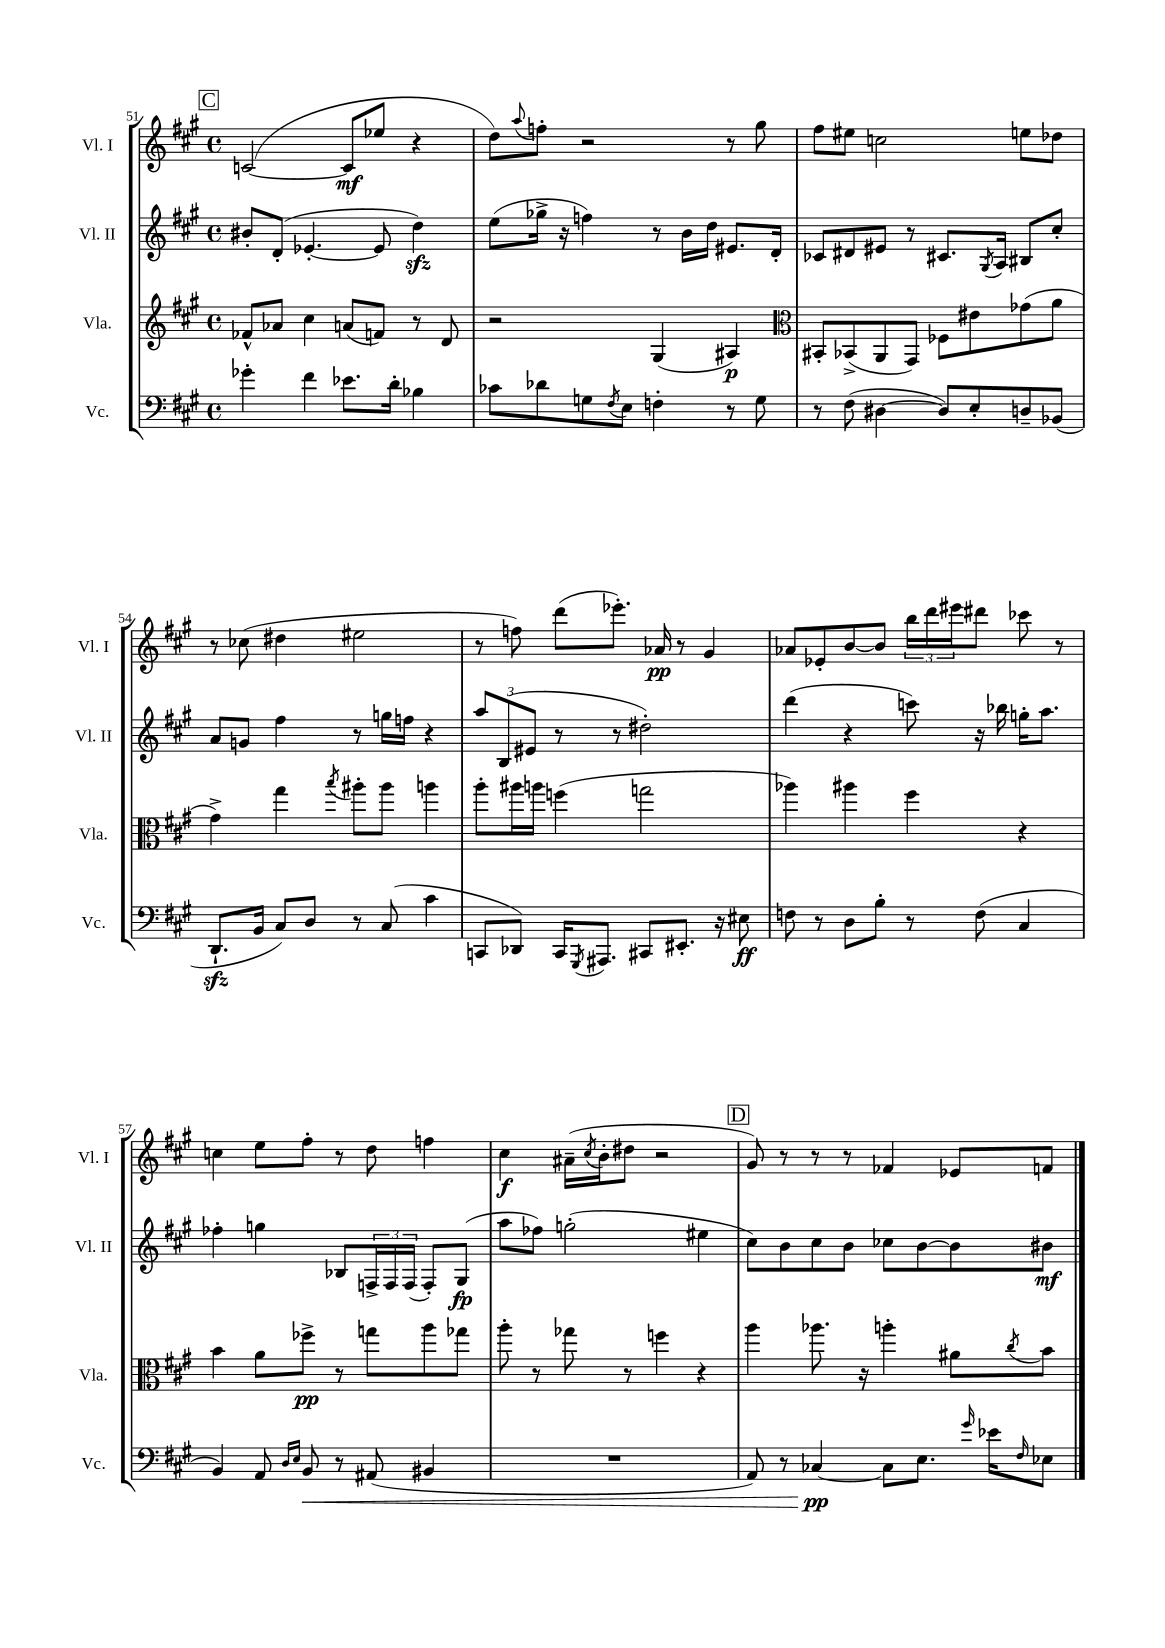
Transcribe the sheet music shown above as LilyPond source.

<<
\new StaffGroup <<
\new Staff = "s0" \with { instrumentName = "Vl. I" shortInstrumentName = "Vl. I" } {
    \clef treble \key a \major \defaultTimeSignature \time 4/4
    \mark \markup { \box "C" } c'2~( c'8\mf ees''8 r4 |
    d''8) \appoggiatura { a''8 } f''8-. r2 r8 gis''8 |
    fis''8 eis''8 c''2 e''8 des''8 |
    r8 ces''8( dis''4 eis''2 |
    r8 f''8) d'''8( ees'''8.-.) aes'16\pp r8 gis'4 |
    aes'8 ees'8-. b'8~ b'8 \tuplet 3/2 { b''16 d'''16 eis'''16 } dis'''8 ces'''8 r8 |
    c''4 e''8 fis''8-. r8 d''8 f''4 |
    cis''4\f ais'16--( \acciaccatura { cis''8 } b'16-. dis''8 r2 |
    \mark \markup { \box "D" } gis'8) r8 r8 r8 fes'4 ees'8 f'8 \bar "|." |
}
\new Staff = "s1" \with { instrumentName = "Vl. II" shortInstrumentName = "Vl. II" } {
    \clef treble \key a \major \defaultTimeSignature \time 4/4
    \mark \markup { \box "C" } bis'8-. d'8-.( ees'4.~-. ees'8 d''4\sfz) |
    e''8( ges''16-> r16 f''4) r8 b'16 d''16 eis'8. d'16-. |
    ces'8 dis'8 eis'8 r8 cis'8. \acciaccatura { gis8 } a16 bis8 cis''8-. |
    a'8 g'8 fis''4 r8 g''16 f''16 r4 |
    \tuplet 3/2 { a''8 b8( eis'8 } r8 r8 dis''2-.) |
    d'''4( r4 c'''8) r16 bes''16 g''16-. a''8. |
    fes''4-. g''4 bes8 \tuplet 3/2 { f16-> f16 f16( } f8-.) gis8\fp( |
    a''8 fes''8) g''2-.( eis''4 |
    \mark \markup { \box "D" } cis''8) b'8 cis''8 b'8 ces''8 b'8~ b'8 bis'8\mf \bar "|." |
}
\new Staff = "s2" \with { instrumentName = "Vla." shortInstrumentName = "Vla." } {
    \clef treble \key a \major \defaultTimeSignature \time 4/4
    \mark \markup { \box "C" } fes'8-^ aes'8 cis''4 a'8( f'8) r8 d'8 |
    r2 gis4( ais4\p) |
    \clef alto bis,8-. bes,8->( a,8 gis,8) fes8 eis'8 ges'8( a'8 |
    gis'4->) gis''4 \acciaccatura { b''8 } ais''8-. ais''8 a''4 |
    a''8-. ais''16 a''16 f''4( g''2 |
    aes''4) ais''4 fis''4 r4 |
    b'4 a'8 fes''8->\pp r8 g''8 a''8 ges''8 |
    a''8-. r8 ges''8 r8 f''4 r4 |
    \mark \markup { \box "D" } a''4 aes''8. r16 a''4-. ais'8 \acciaccatura { cis''8 } b'8 \bar "|." |
}
\new Staff = "s3" \with { instrumentName = "Vc." shortInstrumentName = "Vc." } {
    \clef bass \key a \major \defaultTimeSignature \time 4/4
    \mark \markup { \box "C" } ges'4-. fis'4 ees'8. d'16-. bes4 |
    ces'8 des'8 g8 \acciaccatura { fis8 } e8 f4-. r8 g8 |
    r8 fis8( dis4~ dis8) e8-. d8-- bes,8( |
    d,8.-!\sfz b,16 cis8) d8 r8 cis8( cis'4 |
    c,8 des,8) c,16 \acciaccatura { gis,,8 } ais,,8. cis,8 eis,8.-. r16 eis8\ff |
    f8 r8 d8 b8-. r8 f8( cis4 |
    b,4) a,8 \grace { d16 e16 } b,8\< r8 ais,8( bis,4 |
    R1 |
    \mark \markup { \box "D" } a,8) r8 ces4~\pp\! ces8 e8. \grace { gis'16 } ees'16 \grace { fis16 } ees8 \bar "|." |
}
>>
>>
\layout { \context { \Score currentBarNumber = #51 } }
